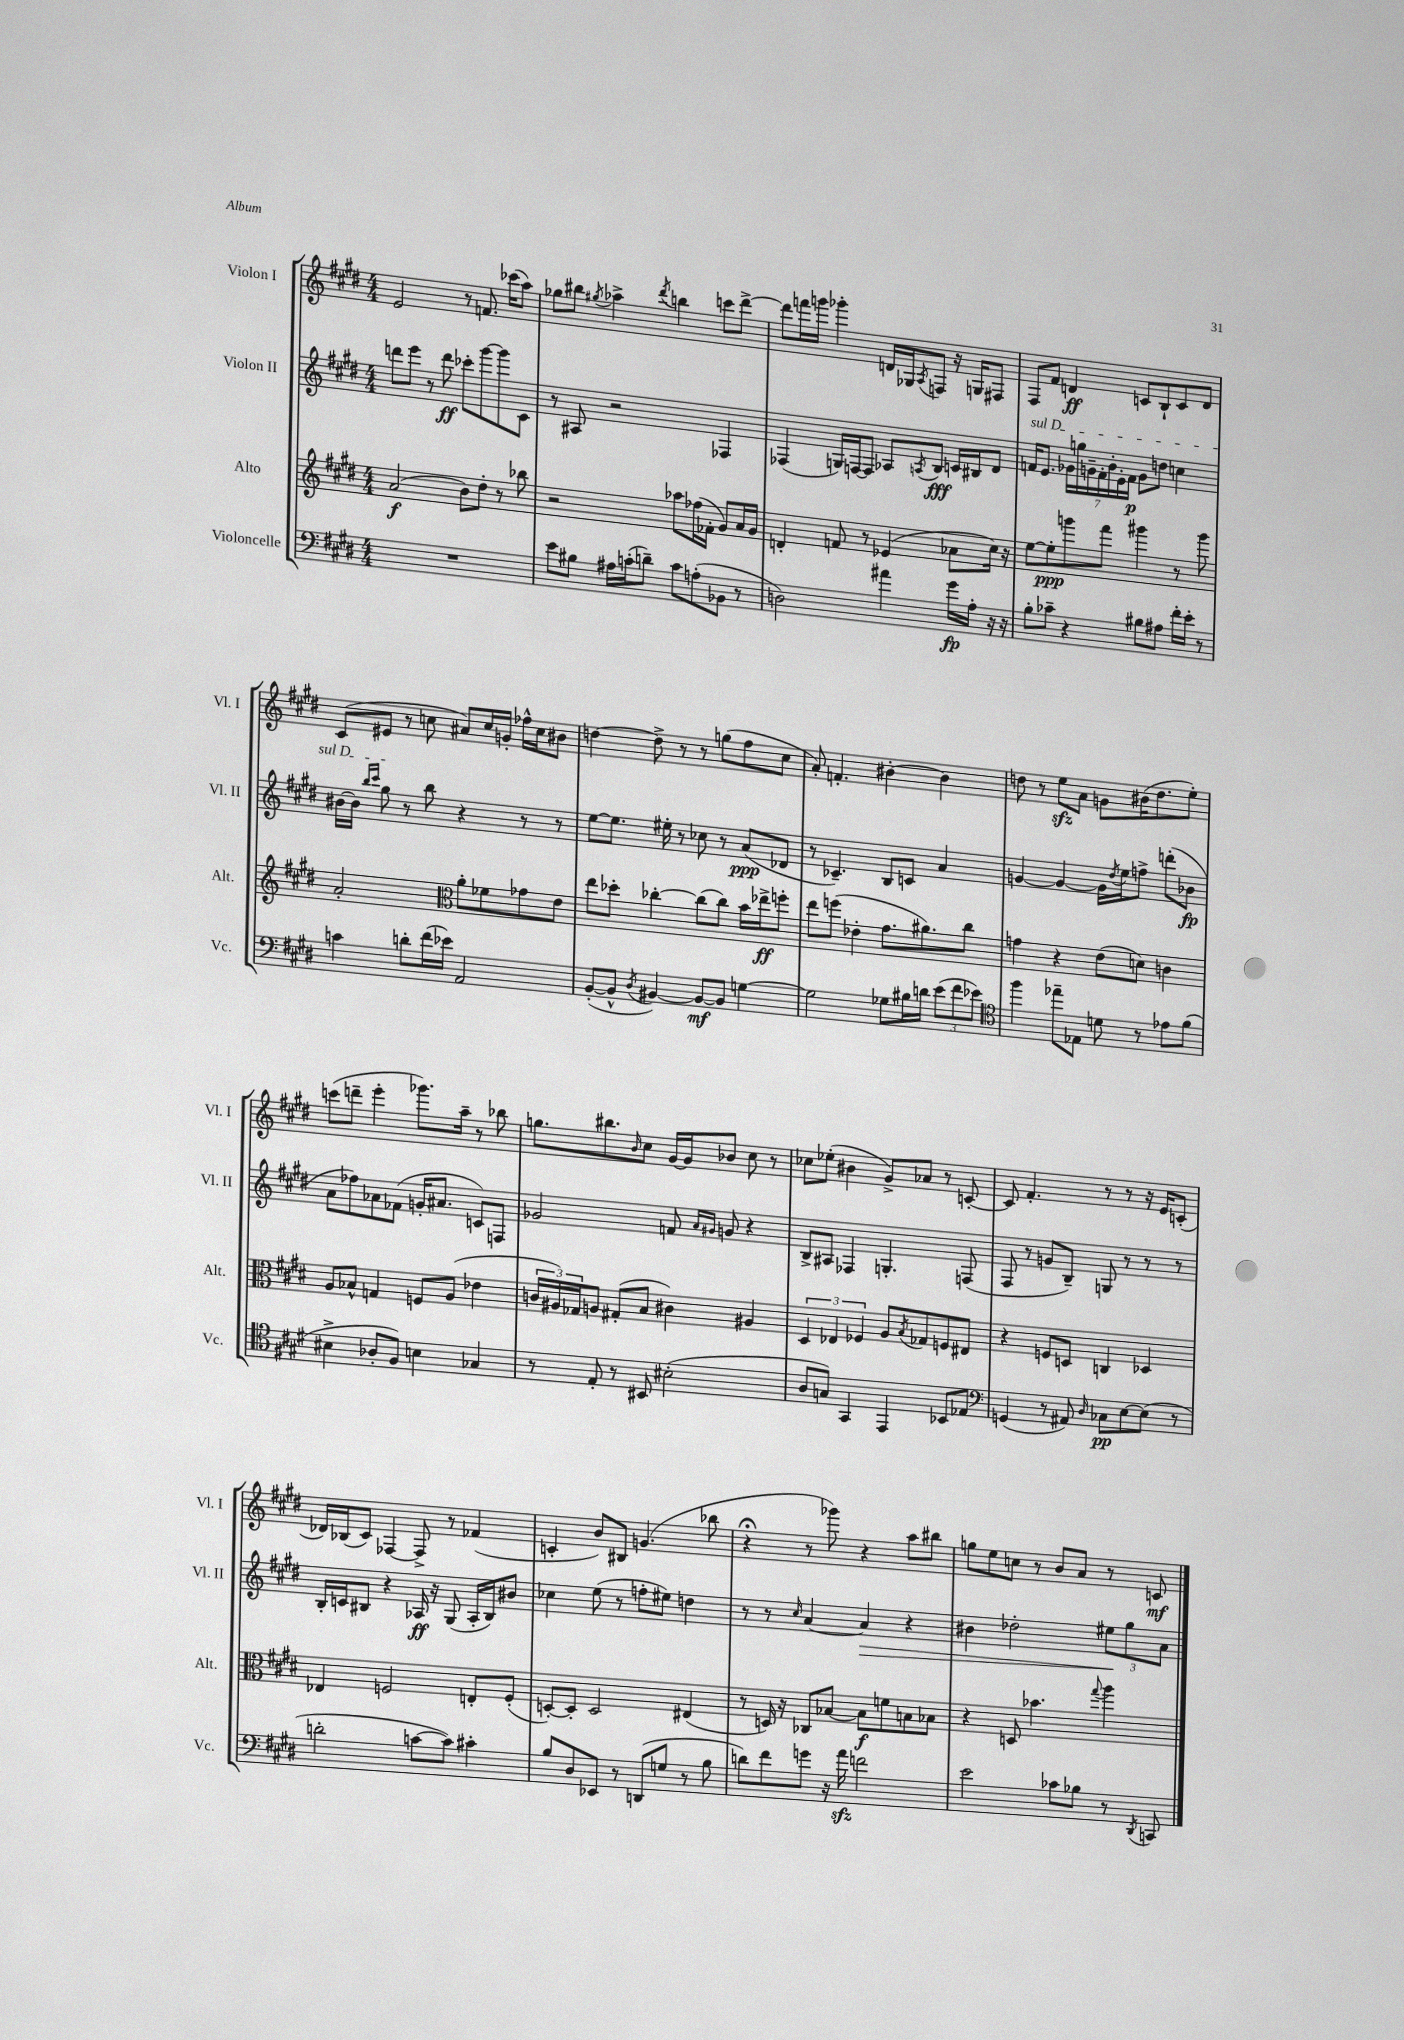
<<
\new StaffGroup <<
\new Staff = "s0" \with { instrumentName = "Violon I" shortInstrumentName = "Vl. I" } {
    \clef treble \key e \major \numericTimeSignature \time 4/4
    e'2 r8 f'8. ces'''16( a''8) |
    ges''8 bis''8 \acciaccatura { gis''8 } aes''4-> \acciaccatura { dis'''8 } b''4 c'''8 dis'''8~-> |
    dis'''8 f'''16 g'''16 ges'''4-. d'16 ges16 \acciaccatura { a8 } f8 r16 g16 fis8 |
    fis8 fis'8 d'4\ff c'8 b8-! c'8 d'8 |
    cis'8( eis'8 r8 c''8 ais'8) c''16 g'16-. fes''16-^ c''16 bis'8 |
    d''4~ d''8-> r8 r8 g''8( fis''8 cis''8 |
    a'8-.) f'4.-. bis'4~-. bis'4 |
    d''8 r8 e''8\sfz a'8 g'8 bis'16( d''8. e''8-.) |
    c'''8( d'''8-- e'''4-. ges'''8.) a''16-- r8 bes''8 |
    g''8. bis''8. \grace { b'16 } cis''8 gis'16~ gis'16 bes'8 cis''8 r8 |
    ces''8 ees''8-.( bis'4 gis'8->) aes'8 r8 c'8~-. |
    c'8 fis'4.-. r8 r8 r16 e'16 c'8-.( |
    des'16) bes16( cis'8) fes4~ fes8-> r8 fes'4( |
    c'4-. b'8) bis8 g'4.( bes''8 |
    r4\fermata r8 ges'''8) r4 a''8 bis''8 |
    g''8 e''8 c''8 r8 b'8 a'8 r8 c'8\mf \bar "|." |
}
\new Staff = "s1" \with { instrumentName = "Violon II" shortInstrumentName = "Vl. II" } {
    \clef treble \key e \major \numericTimeSignature \time 4/4
    d'''8 e'''8 r8 d'''8\ff ces'''8-. gis'''8~ gis'''8 cis'8 |
    r8 ais8 r2 fes4 |
    fes4( g16) f16~ f8 aes8 \acciaccatura { a8 } b8\fff c'16 bis16 dis'8 |
    \once \override TextSpanner.bound-details.left.text = \markup { \italic "sul D" } f'16\startTextSpan e'8. \tuplet 7/4 { ges'16 g''16 g'16-- f'16-. b'16-. e'16-. f'16\p } g'8 d''8 c''4 |
    bis'16~ bis'16 \grace { b''16 cis'''16 } gis''8\stopTextSpan r8 b''8 r4 r8 r8 |
    e''8~ e''8. eis''16-. r8 ces''8 r8 a'8\ppp( des'8 |
    r8 ces'4.--) b8 c'8 a'4 |
    g'4~ g'4~ g'16 \acciaccatura { dis''8 } e''16 f''8-> d'''8-.( bes'8\fp |
    a'8 fes''8) aes'8 fes'8( g'16-. ais'8. c'8) f8 |
    ges'2 f'8 \grace { a'16 gis'16 } g'8 r4 |
    b8-> ais8 fes4 g4.-. f8( |
    fis8 r8 g'8 b8--) g8 r8 r8 r8 |
    b16-. c'16 bis8 r4 aes16\ff r16 gis8( aes16-. bis16) bis'8 |
    ces''4 e''8( r8 f''8-. eis''8) d''4 |
    r8 r8 \grace { cis''16 } a'4~ a'4\> r4 |
    bis'4 des''2-. \tuplet 3/2 { eis''8\! gis''8 a'8 } \bar "|." |
}
\new Staff = "s2" \with { instrumentName = "Alto" shortInstrumentName = "Alt." } {
    \clef treble \key e \major \numericTimeSignature \time 4/4
    a'2\f( b'8) dis''8-. r8 bes''8 |
    r2 aes''8 fes''16( fes'16-. gis'8) a'16 gis'16 |
    d'4-. f'8 r8 ees'4( aes'8 cis''16) r16 |
    e''8~ e''8-.\ppp g'''8 fis'''8 gis'''4 r8 gis'''8 |
    a'2-. \clef alto a'8-. fes'8 ges'8 e'8 |
    e''8 des''8-. ces''4~-. ces''8( ces''8) b'16 ees''16->\ff f''8-. |
    e''8 f''8( ees'4-. gis'8. ais'8.) cis''8 |
    g'4 r4 e'8( d'8) c'4 |
    a8 bes8-^ g4 f8 a8( ees'4 |
    \tuplet 3/2 { c'16 ais16) ges16 } a8 gis8-.( b8 cis'4) ais4 |
    \tuplet 3/2 { dis4 ees4 fes4 } a8 \acciaccatura { b8 } ges8 f8 eis8 |
    r4 f8 d8 c4 des4 |
    ees4 f2 e8-. f8-.( |
    d8~-.) d8-. d2 eis4( |
    r8 d16) r16 ces8 bes8~ bes8\f f'8 b8 bes8 |
    r4 d8 bes'4. \appoggiatura { gis''8 } a''4 \bar "|." |
}
\new Staff = "s3" \with { instrumentName = "Violoncelle" shortInstrumentName = "Vc." } {
    \clef bass \key e \major \numericTimeSignature \time 4/4
    R1 |
    e'8 bis8 ais16 c'16-.( d'8--) c'8 a8-.( bes,8 r8 |
    d2) ais'4 gis'16\fp a16-. r16 r16 |
    b8-. ces'8-- r4 bis8 ais8 fis'16-. e'16-. r8 |
    c'4 d'8-. fis'16( ees'16) a,2 |
    b,8~-.( b,8-^ \acciaccatura { dis8 } bis,4~) bis,8~\mf bis,8 g4~ |
    g2 ges8 bis16 d'16 \tuplet 3/2 { e'8( fis'8 ees'8) } |
    \clef tenor fis''4 ees''8-- ees8 d'8 r8 ees'8 fis'8( |
    bis4-> aes8-. fis8) b4 ges4 |
    r8 e8-. r8 bis,8 bis2-.( |
    a8 g8) gis,4 e,4 bes,8 ees8 |
    \clef bass g,4( r8 ais,8) \grace { dis16 } ces8\pp e8~ e8( r8 |
    d'2-. c'8~ c'8) cis'4-. |
    b8 dis8 ees,8 r8 d,8( g8 r8 b8 |
    d'8) fis'8 g'8 r16 a'16\sfz f'2 |
    e'2 ces'8 bes8 r8 \acciaccatura { dis,8 } c,8 \bar "|." |
}
>>
>>
\layout { \context { \Score \remove "Bar_number_engraver" } }
